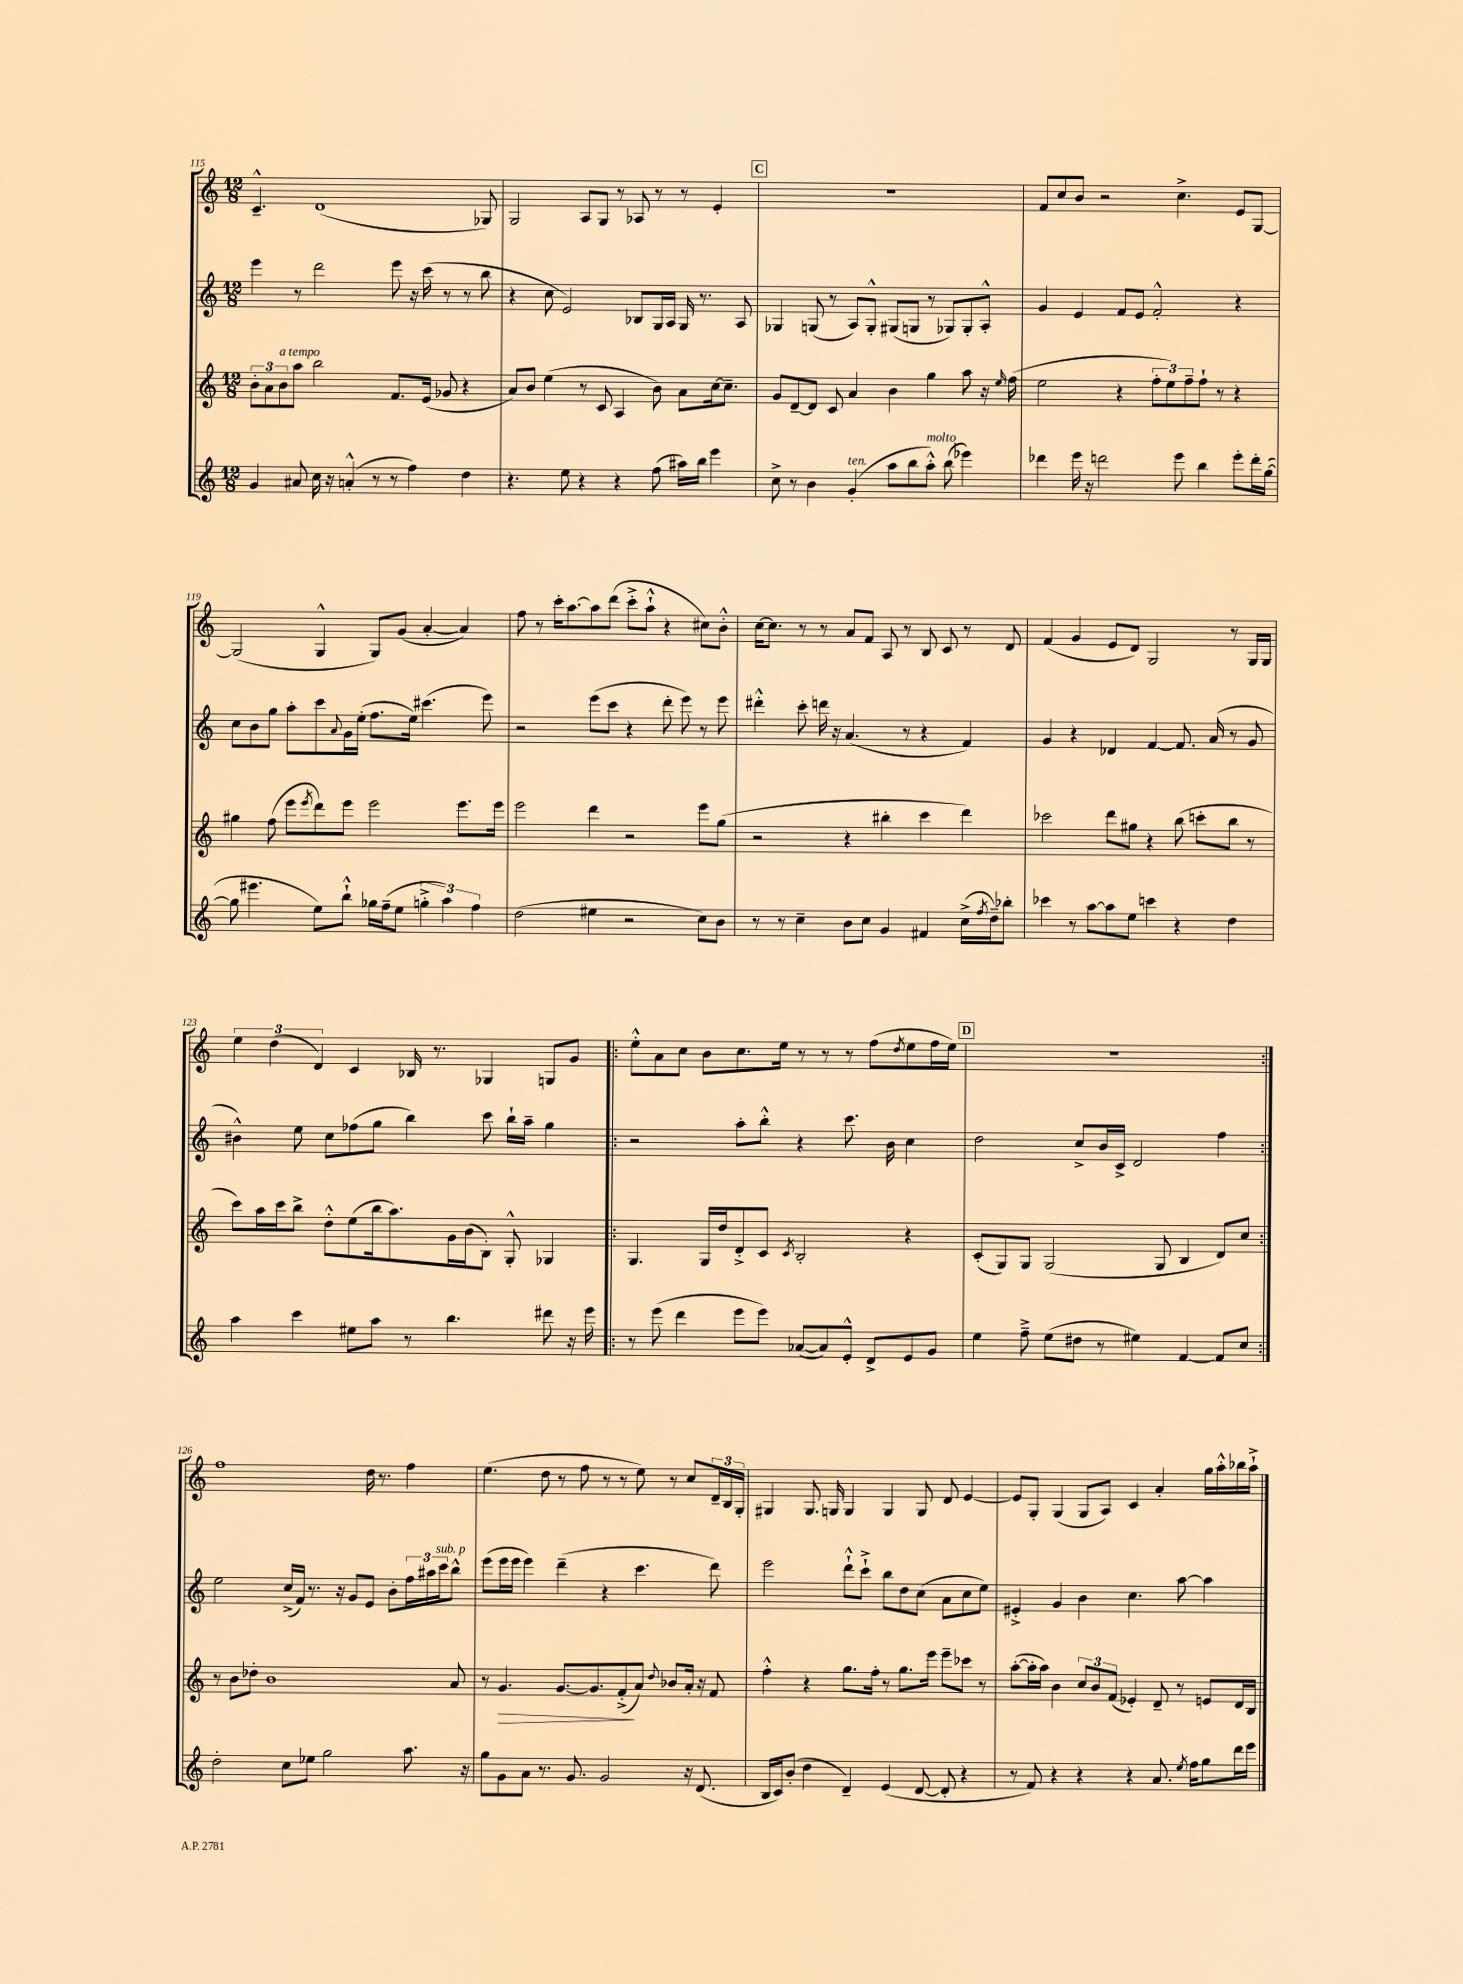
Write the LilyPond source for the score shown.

<<
\new StaffGroup <<
\new Staff = "s0" {
    \clef treble \key c \major \numericTimeSignature \time 12/8
    c'4.---^ d'1( ges8) |
    g2 a8 g8 r8 aes8 r8 r8 e'4-. |
    \mark \markup { \box "C" } R1. |
    f'8 c''8 b'8 r2 c''4.-> e'8 g8~ |
    g2( g4-^ g8) g'8( a'4~-. a'4) |
    f''8 r8 c'''16-. a''8.~ a''8 d'''8( c'''8-.-> a''8-!-^ r4 cis''8) b'8-.-^ |
    c''16~ c''8. r8 r8 a'8 f'8 a8 r8 b8 c'8 r8 d'8 |
    f'4( g'4 e'8 d'8) g2 r8 g16 g16 |
    \tuplet 3/2 { e''4 d''4( d'4) } c'4 bes16 r8. ges4 g8 g'8 |
    \repeat volta 2 { e''8-.-^ a'8 c''8 b'8 c''8. e''16 r8 r8 r8 f''8( \acciaccatura { d''8 } e''8 f''16 e''16) |
    \mark \markup { \box "D" } R1. | }
    f''1 d''16 r8. f''4 |
    e''4.( d''8 r8 f''8 r8 r8 e''8) r8 c''8 \tuplet 3/2 { d'16-- b16 g16-. } |
    gis4 gis8. g16 g4 g4 g8 d'8 e'4~ |
    e'8 g8-. g4( g8 a8) c'4 a'4-. g''16 a''16-.-^ bes''16 a''16-!-> \bar "|." |
}
\new Staff = "s1" {
    \clef treble \key c \major \numericTimeSignature \time 12/8
    e'''4 r8 d'''2 e'''8 r16 c'''16( r8 r8 b''8 |
    r4 c''8 e'2) bes8 g16 a16 g16 r8. a8 |
    \mark \markup { \box "C" } ges4 g8( r8 a8) g8-.-^ gis8( g8 r8 ges8) ges8-. a8-.-^ |
    g'4 e'4 f'8 e'8 f'2-.-^ r4 |
    c''8 b'8 g''8 a''8-. c'''8 \appoggiatura { a'8 } g'16 e''16-.( f''8. e''16) cis'''4.( e'''8) |
    r2 e'''8( c'''8 r4 d'''8-. e'''8) r8 e'''8 |
    dis'''4-.-^ c'''8-. d'''16 r16 a'4.( r8 r4 f'4) |
    g'4 r4 des'4 f'4~ f'8. a'16( r8 g'8 |
    bis'4-^) e''8 c''8 fes''8( g''8 b''4) c'''8 b''16-! a''16-- g''4 |
    \repeat volta 2 { r2 a''8-. b''8-.-^ r4 c'''8. b'16 c''4 |
    \mark \markup { \box "D" } d''2 c''8-> b'16 c'16-> d'2 f''4 | }
    e''2 c''16->( f'16) r8. r16 g'8 e'8 b'8-. \tuplet 3/2 { f''16 ais''16 c'''16^\markup { \italic "sub. p" } } b''8-^ |
    e'''8( e'''16 e'''16 e'''4) d'''4--( r4 c'''4. d'''8) |
    e'''2 d'''8-!-^ c'''8-!-> b''8 d''8 c''8( a'8 c''8 e''8) |
    eis'4-.-> g'4 b'4 c''4. a''8~ a''4 \bar "|." |
}
\new Staff = "s2" {
    \clef treble \key c \major \numericTimeSignature \time 12/8
    \tuplet 3/2 { b'8-. a'8 b'8^\markup { \italic "a tempo" } } a''8 b''2 f'8. e'16( ges'8 r4 |
    a'8) b'8 e''4( r8 c'8 a4 b'8) a'8 c''16~ c''8.-- |
    \mark \markup { \box "C" } g'8 d'8~-- d'8 c'8 a'4 b'4 g''4 a''8 r16 \grace { e''16 } f''16( |
    e''2 r4 \tuplet 3/2 { f''8-. e''8) f''8-- } f''8-! r8 r4 |
    gis''4 f''8( e'''8 \acciaccatura { e'''8 } d'''8) e'''8 e'''2 e'''8. e'''16 |
    e'''2 d'''4 r2 e'''8 g''8( |
    r2 r4 bis''4-. c'''4 d'''4) |
    ces'''2 d'''8 gis''8 r4 b''8( c'''8-. b''8 r8 |
    c'''8) a''16 c'''16 b''8-> d''8-.-^ e''8( b''16 a''8.) g'16 b'16( b8-.) g8-.-^ ges4 |
    \repeat volta 2 { g4. g16 d''16 d'8-.-> c'8 \acciaccatura { c'8 } b2-. r4 |
    \mark \markup { \box "D" } c'8-.( g8) g8 g2( g8 b4 d'8) c''8 | }
    r8 b'8 des''8-. b'1 a'8 |
    r8 g'4.\> g'8.~ g'8. f'8-.->\!( a'8) \appoggiatura { d''8 } bes'8 a'16-. r16 f'8 |
    f''4-.-^ r4 g''8. f''16-. r8 g''8. e'''16 e'''8-- ces'''8 r8 |
    a''8~-.( a''16-. a''16) b'4 \tuplet 3/2 { c''8 b'8 f'8( } ees'4-.) d'8-- r8 e'8 d'16 b16 \bar "|." |
}
\new Staff = "s3" {
    \clef treble \key c \major \numericTimeSignature \time 12/8
    g'4 ais'8 c''16 r16 a'4-.-^( r8 r8 f''4) d''4 |
    r4. e''8 r4 r4 f''8( ais''16) b''16 e'''4 |
    \mark \markup { \box "C" } c''8-> r8 b'4 g'4-.^\markup { \italic "ten." }( a''8 b''8 a''8-.-^^\markup { \italic "molto" }) b''8( ees'''4) |
    des'''4 e'''16 r16 d'''2 e'''8 b''4 e'''8-. d'''16-. g''16~( |
    g''8 eis'''4. e''8) b''8-!-^ ges''16 f''16--( e''8 \tuplet 3/2 { g''4-.-> a''4) f''4 } |
    d''2( eis''4 r2 c''8) b'8 |
    r8 r8 c''4-- b'8 c''8 g'4 fis'4 c''16->( \acciaccatura { f''8 } d''16--) bes''8-. |
    ces'''4 r8 a''8~ a''8 e''8 c'''4 r4 d''4 |
    a''4 c'''4 eis''8 a''8 r8 b''4. dis'''8 r16 e'''16 |
    \repeat volta 2 { r8 e'''8( d'''4 e'''8 e'''8) aes'8~( aes'8) e'8-.-^ d'8-> e'8 g'8 |
    \mark \markup { \box "D" } e''4 f''8---> e''8( dis''8 r8 eis''4) f'4~ f'8 c''8 | }
    d''2-. c''8 ees''8 g''2 a''8. r16 |
    g''8 g'8 a'8 r8. g'8. g'2 r16 d'8.( |
    b16 c'16) b'8-.( d''4 d'4--) e'4( d'8~ d'8-. r4 |
    r8 f'8) r4 r4 r4 a'8. \acciaccatura { e''8 } f''16 g''8 d'''16 e'''16 \bar "|." |
}
>>
>>
\layout { \context { \Score currentBarNumber = #115 } }
